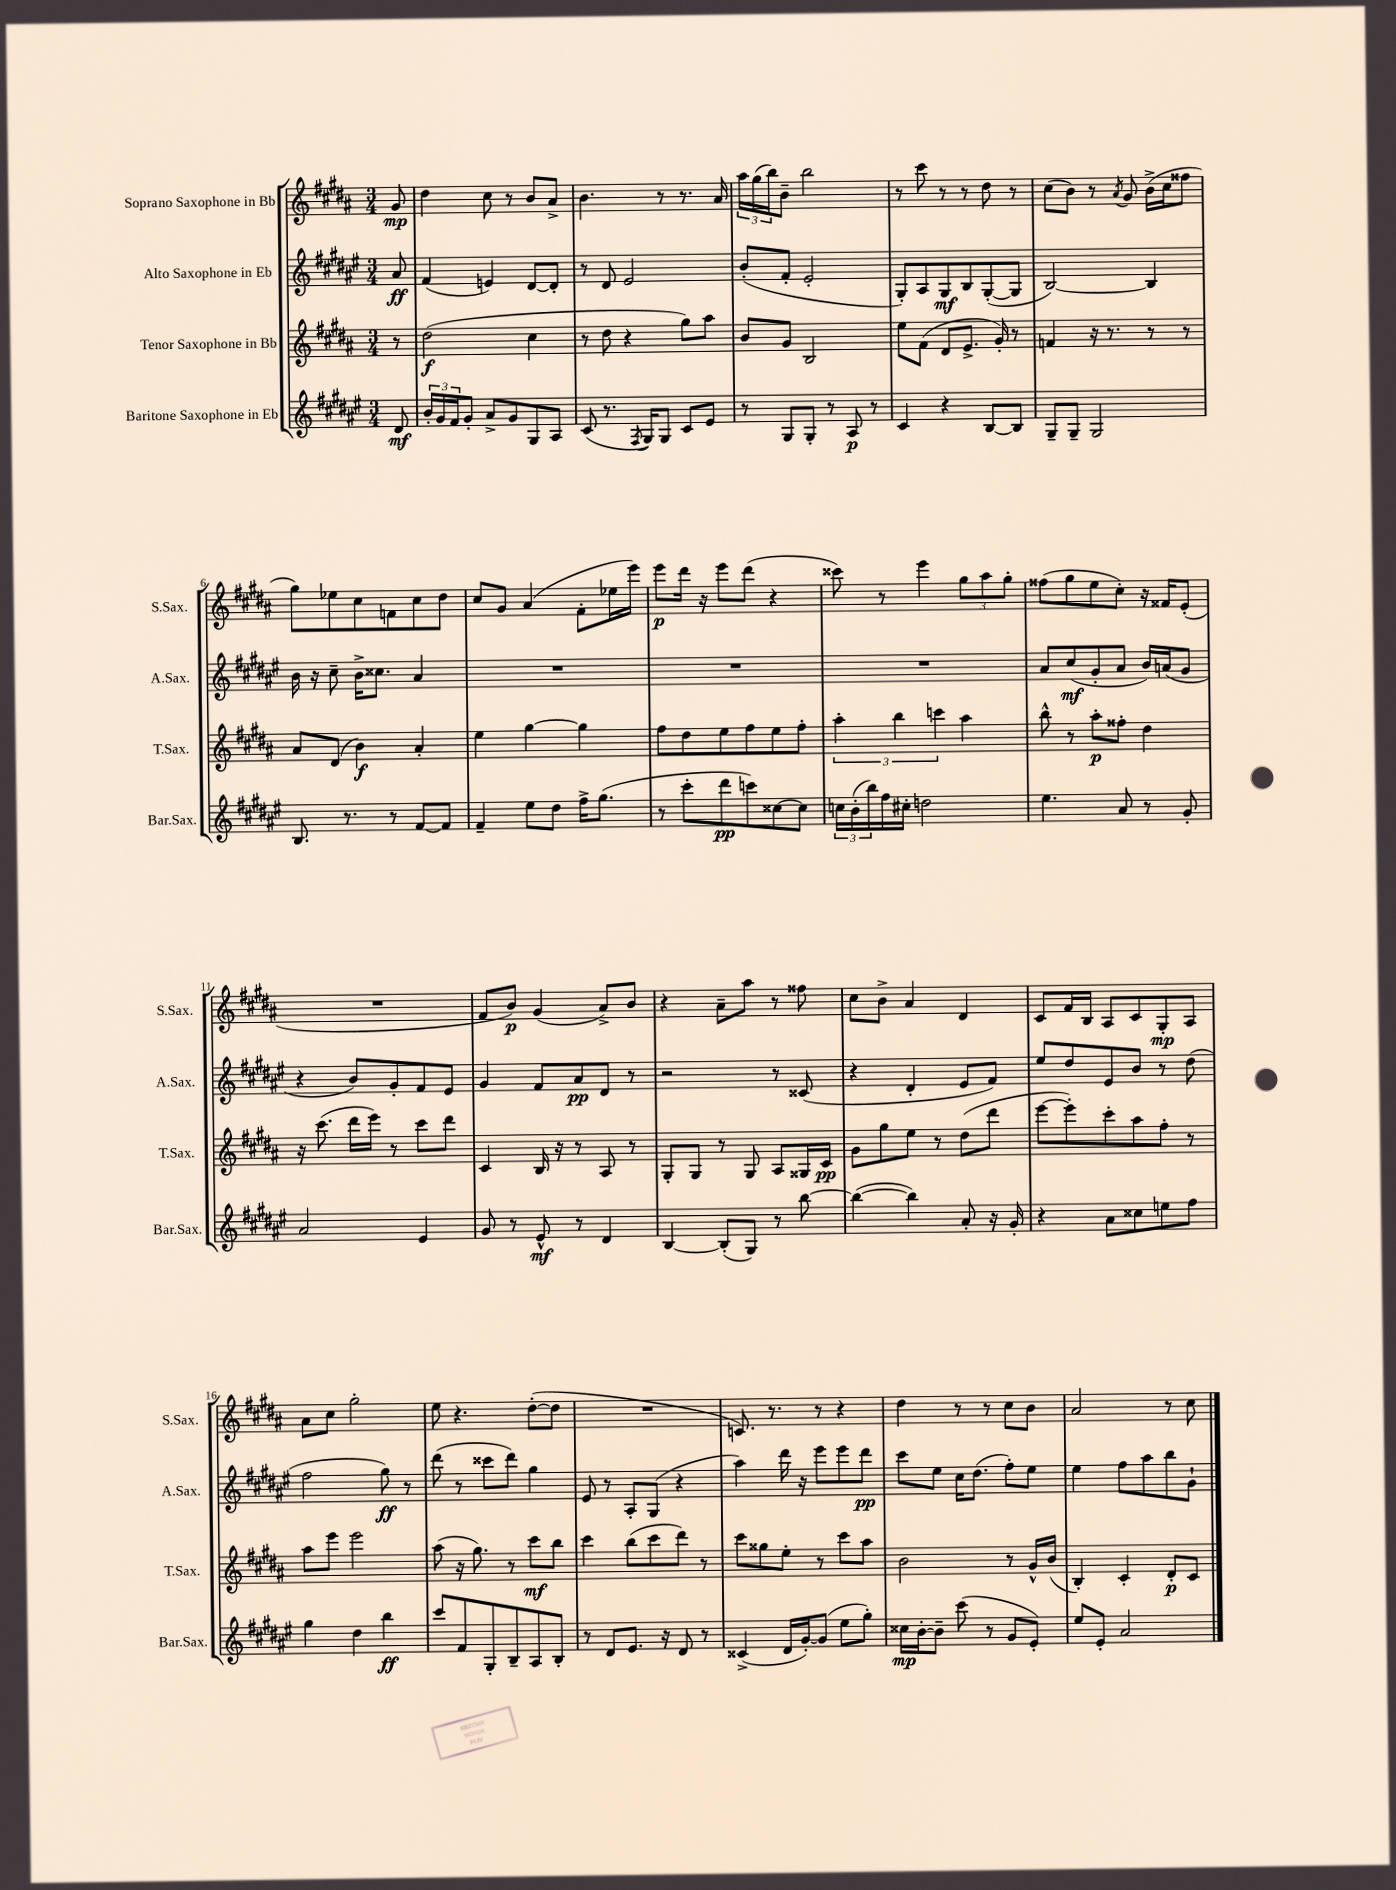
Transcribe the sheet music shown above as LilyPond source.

<<
\new StaffGroup <<
\new Staff = "s0" \with { instrumentName = "Soprano Saxophone in Bb" shortInstrumentName = "S.Sax." } {
    \clef treble \key b \major \numericTimeSignature \time 3/4 \partial 8
    gis'8\mp |
    dis''4 cis''8 r8 b'8 ais'8-> |
    b'4. r8 r8. ais'16 |
    \tuplet 3/2 { ais''16 gis''16( b''16) } b'8-- b''2 |
    r8 cis'''8 r8 r8 dis''8 r8 |
    cis''8( b'8) r8 \acciaccatura { ais'8 } gis'8 b'16->( cis''16 fisis''8 |
    gis''8) ees''8 cis''8 f'8 cis''8 dis''8 |
    cis''8 gis'8 ais'4( fis'8-. ees''16 e'''16) |
    e'''8\p dis'''16 r16 e'''8 dis'''8( r4 |
    cisis'''8) r8 e'''4 \tuplet 3/2 { gis''8 ais''8 gis''8-. } |
    fisis''8( gis''8 e''8 cis''8-.) r16 fisis'16 e'8-.( |
    R2. |
    fis'8 b'8\p) gis'4( ais'8->) b'8 |
    r4 ais'8-- ais''8 r8 fisis''8 |
    cis''8 b'8-> ais'4 dis'4 |
    cis'8 fis'16 b16 ais8 cis'8 gis8-.\mp ais8 |
    ais'8 cis''8 gis''2-. |
    e''8 r4. dis''8~-.( dis''8 |
    R2. |
    c'8.) r8. r8 r4 |
    dis''4 r8 r8 cis''8 b'8 |
    ais'2 r8 cis''8 \bar "|." |
}
\new Staff = "s1" \with { instrumentName = "Alto Saxophone in Eb" shortInstrumentName = "A.Sax." } {
    \clef treble \key fis \major \numericTimeSignature \time 3/4 \partial 8
    ais'8\ff |
    fis'4( e'4) dis'8~ dis'8-. |
    r8 dis'8 eis'2 |
    b'8-.( fis'8-. eis'2-. |
    gis8-.) ais8 gis8\mf b8 gis8~-.( gis8 |
    b2~) b4 |
    b'16 r16 cis''8-- b'16-> cisis''8. ais'4 |
    R2. |
    R2. |
    R2. |
    ais'8 cis''8\mf( gis'8-. ais'8 b'16) a'16( gis'8 |
    r4 b'8) gis'8-. fis'8 eis'8 |
    gis'4 fis'8 ais'8\pp dis'8 r8 |
    r2 r8 cisis'8( |
    r4 dis'4-. eis'8 fis'8) |
    eis''8 dis''8 eis'8 b'8 r8 dis''8( |
    fis''2 gis''8\ff) r8 |
    dis'''8( r8 cisis'''8 dis'''8) gis''4 |
    eis'8 r8 ais8-. gis8( r4 |
    ais''4) dis'''16 r16 eis'''8 eis'''8 dis'''8\pp |
    cis'''8 eis''8 cis''16 dis''8.( fis''8-.) eis''8 |
    eis''4 fis''8 ais''8 b''8 gis'8-! \bar "|." |
}
\new Staff = "s2" \with { instrumentName = "Tenor Saxophone in Bb" shortInstrumentName = "T.Sax." } {
    \clef treble \key b \major \numericTimeSignature \time 3/4 \partial 8
    r8 |
    dis''2\f( cis''4 |
    r8 dis''8 r4 gis''8) ais''8 |
    b'8 gis'8 b2 |
    e''8 fis'8( dis'8 e'8.-> gis'16-.) r8 |
    f'4 r16 r8. r8 r8 |
    ais'8 dis'8( b'4\f) ais'4-. |
    e''4 gis''4~ gis''4 |
    fis''8 dis''8 e''8 fis''8 e''8 fis''8-. |
    \tuplet 3/2 { ais''4-. b''4 c'''4 } ais''4 |
    b''8-^ r8 ais''8-.\p fisis''8-. dis''4 |
    r16 cis'''8.( dis'''16 e'''16) r8 cis'''8 dis'''8 |
    cis'4 b16 r16 r8 ais8 r8 |
    gis8-. gis8 r8 gis8 ais8 gisis16 cis'16\pp |
    gis'8 gis''8 e''8 r8 dis''8( dis'''8 |
    e'''8~ e'''8-.) cis'''8-. ais''8 fis''8-. r8 |
    ais''8 e'''8 e'''2 |
    ais''8( r16 gis''8.) r8 cis'''8\mf b''8 |
    cis'''4 b''8( cis'''8 dis'''8) r8 |
    cis'''8 gisis''8 e''8-. r8 cis'''8 ais''8 |
    b'2 r8 gis'16-^ b'16( |
    b4-.) cis'4-. dis'8-.\p cis'8 \bar "|." |
}
\new Staff = "s3" \with { instrumentName = "Baritone Saxophone in Eb" shortInstrumentName = "Bar.Sax." } {
    \clef treble \key fis \major \numericTimeSignature \time 3/4 \partial 8
    dis'8\mf |
    \tuplet 3/2 { b'16-. gis'16 fis'16 } gis'8-. ais'8-> gis'8 gis8 ais8 |
    cis'8( r8. \acciaccatura { fis8 } gis16) gis8 cis'8 eis'8 |
    r8 gis8 gis8-. r8 ais8\p r8 |
    cis'4 r4 b8~ b8 |
    gis8-- gis8-- gis2 |
    b8. r8. r8 fis'8~ fis'8 |
    fis'4-- eis''8 dis''8 fis''16-> gis''8.( |
    r8 cis'''8-. dis'''8\pp c'''8) cisis''8~ cisis''8 |
    \tuplet 3/2 { c''16 b'16-.( b''16) } fis''16 cis''16-. d''2 |
    eis''4. ais'8 r8 gis'8-. |
    ais'2 eis'4 |
    gis'8 r8 eis'8-^\mf r8 dis'4 |
    b4~ b8-.( gis8) r8 b''8~ |
    b''4~( b''4) ais'8-. r16 gis'16-. |
    r4 ais'8 cisis''8 e''8 fis''8 |
    gis''4 dis''4 b''4\ff |
    cis'''8 fis'8 gis8-. b8-- ais8 b8-. |
    r8 dis'8 eis'8. r16 dis'8 r8 |
    cisis'4->( dis'16 gis'16~-.) gis'8( eis''8 gis''8-.) |
    cisis''16\mp b'16~-. b'8-- cis'''8( r8 gis'8 eis'8-.) |
    eis''8 eis'8-. ais'2 \bar "|." |
}
>>
>>
